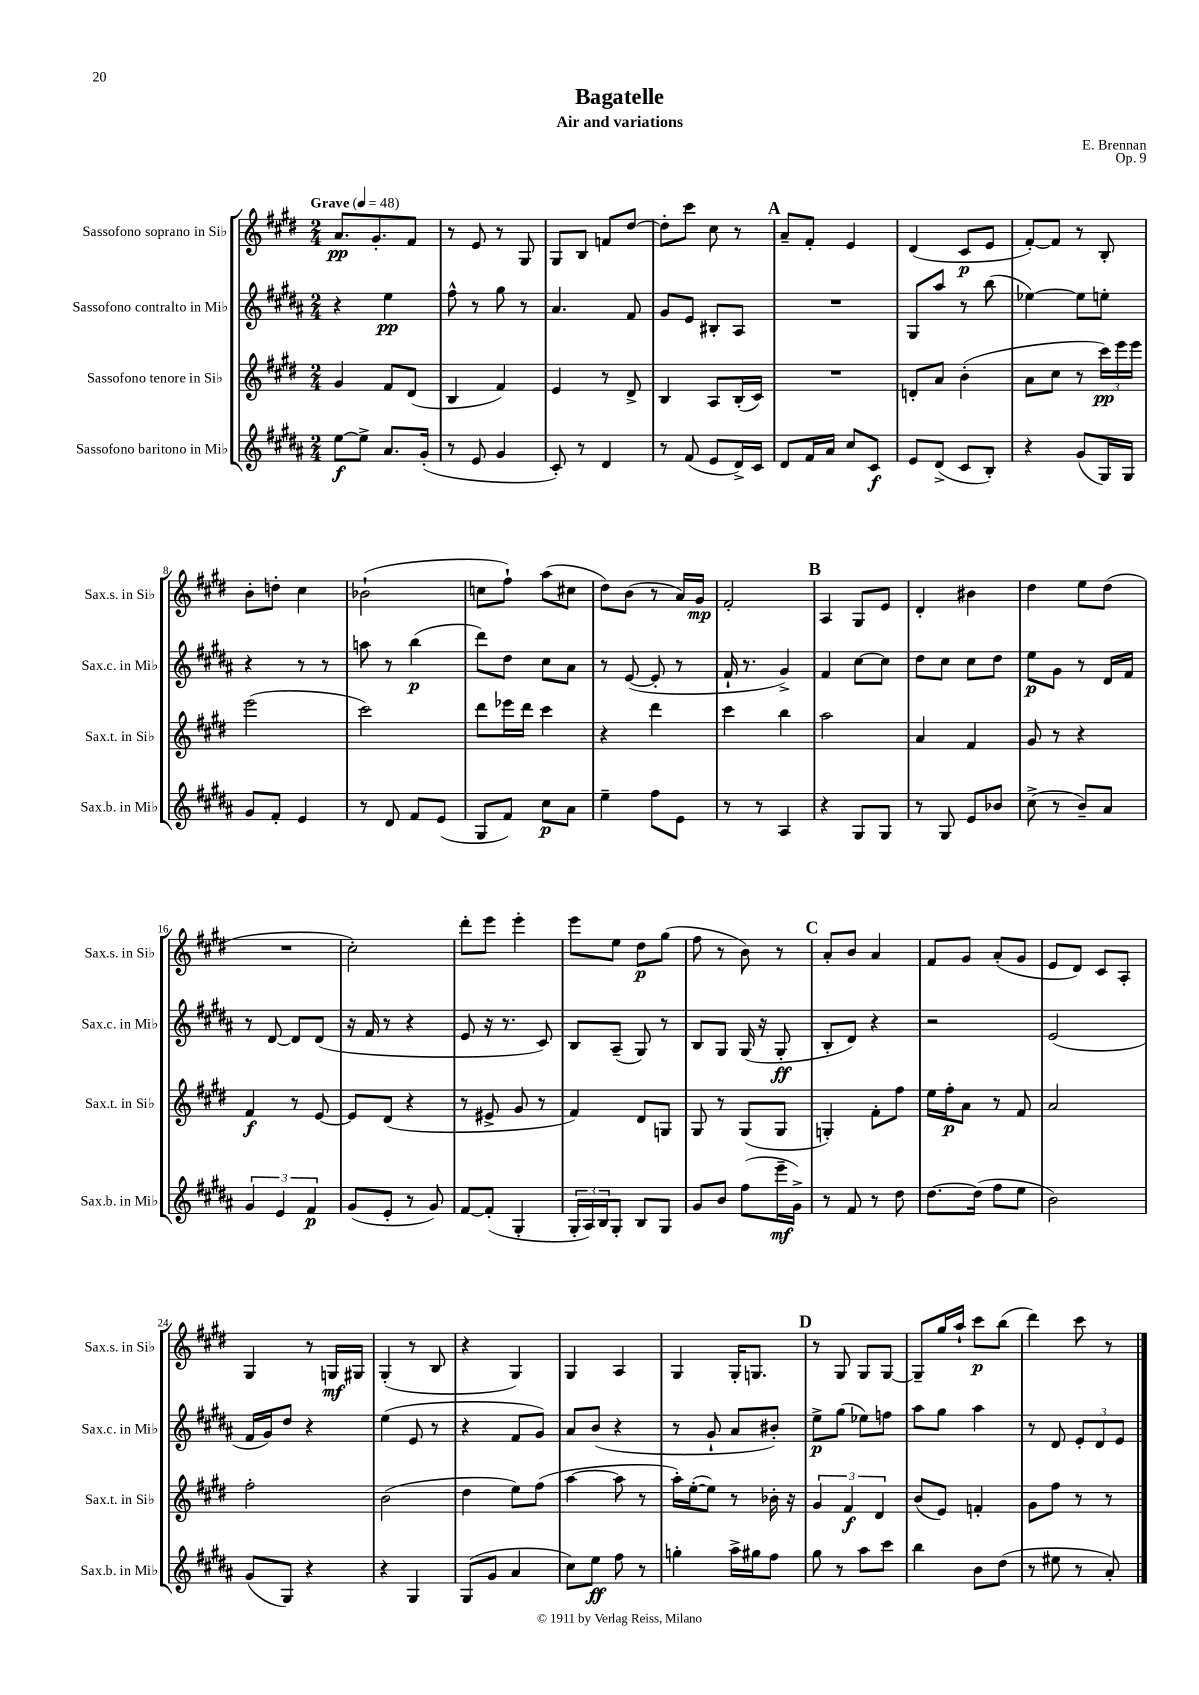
\header { title = "Bagatelle" composer = "E. Brennan" subtitle = "Air and variations" opus = "Op. 9" }
<<
\new StaffGroup <<
\new Staff = "s0" \with { instrumentName = "Sassofono soprano in Sib" shortInstrumentName = "Sax.s. in Sib" } {
    \clef treble \key e \major \numericTimeSignature \time 2/4 \tempo "Grave" 4 = 48
    a'8.\pp gis'8.-. fis'8 |
    r8 e'8 r8 gis8 |
    gis8 b8 f'8 dis''8~ |
    dis''8-. cis'''8 cis''8 r8 |
    \mark \markup { \bold "A" } a'8-- fis'8-. e'4 |
    dis'4( cis'8\p e'8 |
    fis'8~-.) fis'8 r8 b8-. |
    b'8-. d''8-. cis''4 |
    bes'2-!( |
    c''8 fis''8-!) a''8( cis''8 |
    dis''8) b'8( r8 a'16) gis'16\mp |
    fis'2-. |
    \mark \markup { \bold "B" } a4 gis8 e'8 |
    dis'4-. bis'4 |
    dis''4 e''8 dis''8( |
    R2 |
    cis''2-.) |
    dis'''8-. e'''8 e'''4-. |
    e'''8 e''8 dis''8\p gis''8( |
    fis''8 r8 b'8) r8 |
    \mark \markup { \bold "C" } a'8-. b'8 a'4 |
    fis'8 gis'8 a'8-.( gis'8 |
    e'8 dis'8) cis'8 a8-. |
    gis4 r8 g16\mf gis16 |
    gis4-.( r8 b8 |
    r4 gis4) |
    gis4 a4 |
    gis4 gis16-. g8. |
    \mark \markup { \bold "D" } r8 gis8 gis8 gis8~ |
    gis8-- gis''16 a''16-! cis'''8\p b''8( |
    dis'''4) cis'''8 r8 \bar "|." |
}
\new Staff = "s1" \with { instrumentName = "Sassofono contralto in Mib" shortInstrumentName = "Sax.c. in Mib" } {
    \clef treble \key b \major \numericTimeSignature \time 2/4
    r4 e''4\pp |
    fis''8-^ r8 gis''8 r8 |
    ais'4. fis'8 |
    gis'8 e'8 bis8-. ais8 |
    \mark \markup { \bold "A" } R2 |
    gis8 ais''8 r8 b''8( |
    ees''4~) ees''8 e''8-. |
    r4 r8 r8 |
    a''8 r8 b''4\p( |
    dis'''8) dis''8 cis''8 ais'8 |
    r8 e'8~( e'8-. r8 |
    fis'16-! r8. gis'4->) |
    \mark \markup { \bold "B" } fis'4 cis''8~ cis''8 |
    dis''8 cis''8 cis''8 dis''8 |
    e''8\p gis'8 r8 dis'16 fis'16 |
    r8 dis'8~ dis'8 dis'8( |
    r16 fis'16 r8 r4 |
    e'8 r16 r8. cis'8) |
    b8 ais8--( gis8) r8 |
    b8 gis8 gis16( r16 gis8-.\ff |
    \mark \markup { \bold "C" } b8-. dis'8) r4 |
    r2 |
    e'2( |
    fis'16 gis'16) dis''8 r4 |
    e''4( e'8 r8 |
    r4 fis'8 gis'8) |
    ais'8 b'8( r4 |
    r8 gis'8-! ais'8 bis'8-.) |
    \mark \markup { \bold "D" } e''8->\p gis''8( ees''8) f''8 |
    ais''8 gis''8 ais''4 |
    r8 dis'8 \tuplet 3/2 { e'8-. dis'8 e'8 } \bar "|." |
}
\new Staff = "s2" \with { instrumentName = "Sassofono tenore in Sib" shortInstrumentName = "Sax.t. in Sib" } {
    \clef treble \key e \major \numericTimeSignature \time 2/4
    gis'4 fis'8 dis'8( |
    b4 fis'4) |
    e'4 r8 dis'8-> |
    b4 a8 b16-.( cis'16) |
    \mark \markup { \bold "A" } R2 |
    d'8-. a'8 b'4-.( |
    a'8 cis''8 r8 \tuplet 3/2 { cis'''16\pp) e'''16 e'''16 } |
    e'''2( |
    cis'''2) |
    dis'''8 ees'''16 dis'''16 cis'''4 |
    r4 dis'''4 |
    cis'''4 b''4 |
    \mark \markup { \bold "B" } a''2 |
    a'4 fis'4 |
    gis'8 r8 r4 |
    fis'4\f r8 e'8~ |
    e'8 dis'8( r4 |
    r8 eis'8-> gis'8 r8 |
    fis'4) dis'8 g8 |
    gis8 r8 gis8( gis8 |
    \mark \markup { \bold "C" } g4-.) fis'8-. fis''8 |
    e''16 fis''16-.\p a'8 r8 fis'8 |
    a'2 |
    fis''2-. |
    b'2( |
    dis''4 e''8) fis''8( |
    a''4~ a''8 r8 |
    a''16-.) e''16~-.( e''8) r8 bes'16-. r16 |
    \mark \markup { \bold "D" } \tuplet 3/2 { gis'4 fis'4\f dis'4 } |
    b'8( e'8) f'4-. |
    gis'8 fis''8 r8 r8 \bar "|." |
}
\new Staff = "s3" \with { instrumentName = "Sassofono baritono in Mib" shortInstrumentName = "Sax.b. in Mib" } {
    \clef treble \key b \major \numericTimeSignature \time 2/4
    e''8~\f e''8-> ais'8. gis'16-.( |
    r8 e'8 gis'4 |
    cis'8-.) r8 dis'4 |
    r8 fis'8( e'8 dis'16->) cis'16 |
    \mark \markup { \bold "A" } dis'8 fis'16 ais'16 cis''8 cis'8\f |
    e'8 dis'8->( cis'8 b8-.) |
    r4 gis'8( gis16) gis16 |
    gis'8 fis'8-. e'4 |
    r8 dis'8 fis'8 e'8( |
    gis8 fis'8) cis''8\p ais'8 |
    e''4-- fis''8 e'8 |
    r8 r8 ais4 |
    \mark \markup { \bold "B" } r4 gis8 gis8 |
    r8 gis8 e'8 bes'8 |
    cis''8->( r8 b'8--) ais'8 |
    \tuplet 3/2 { gis'4 e'4 fis'4\p } |
    gis'8( e'8-. r8 gis'8) |
    fis'8~ fis'8-.( gis4-. |
    \tuplet 3/2 { gis16-. ais16) b16 } gis8-. b8 gis8 |
    gis'8 b'8 fis''8( e'''16--\mf gis'16->) |
    \mark \markup { \bold "C" } r8 fis'8 r8 dis''8 |
    dis''8.~ dis''16( fis''8 e''8 |
    b'2) |
    gis'8( gis8) r4 |
    r4 gis4 |
    gis8( gis'8 ais'4 |
    cis''8) e''8\ff fis''8 r8 |
    g''4-. ais''16-> gis''16 fis''8 |
    \mark \markup { \bold "D" } gis''8 r8 ais''8 cis'''8 |
    b''4 b'8 dis''8( |
    r8 eis''8 r8 ais'8-.) \bar "|." |
}
>>
>>
